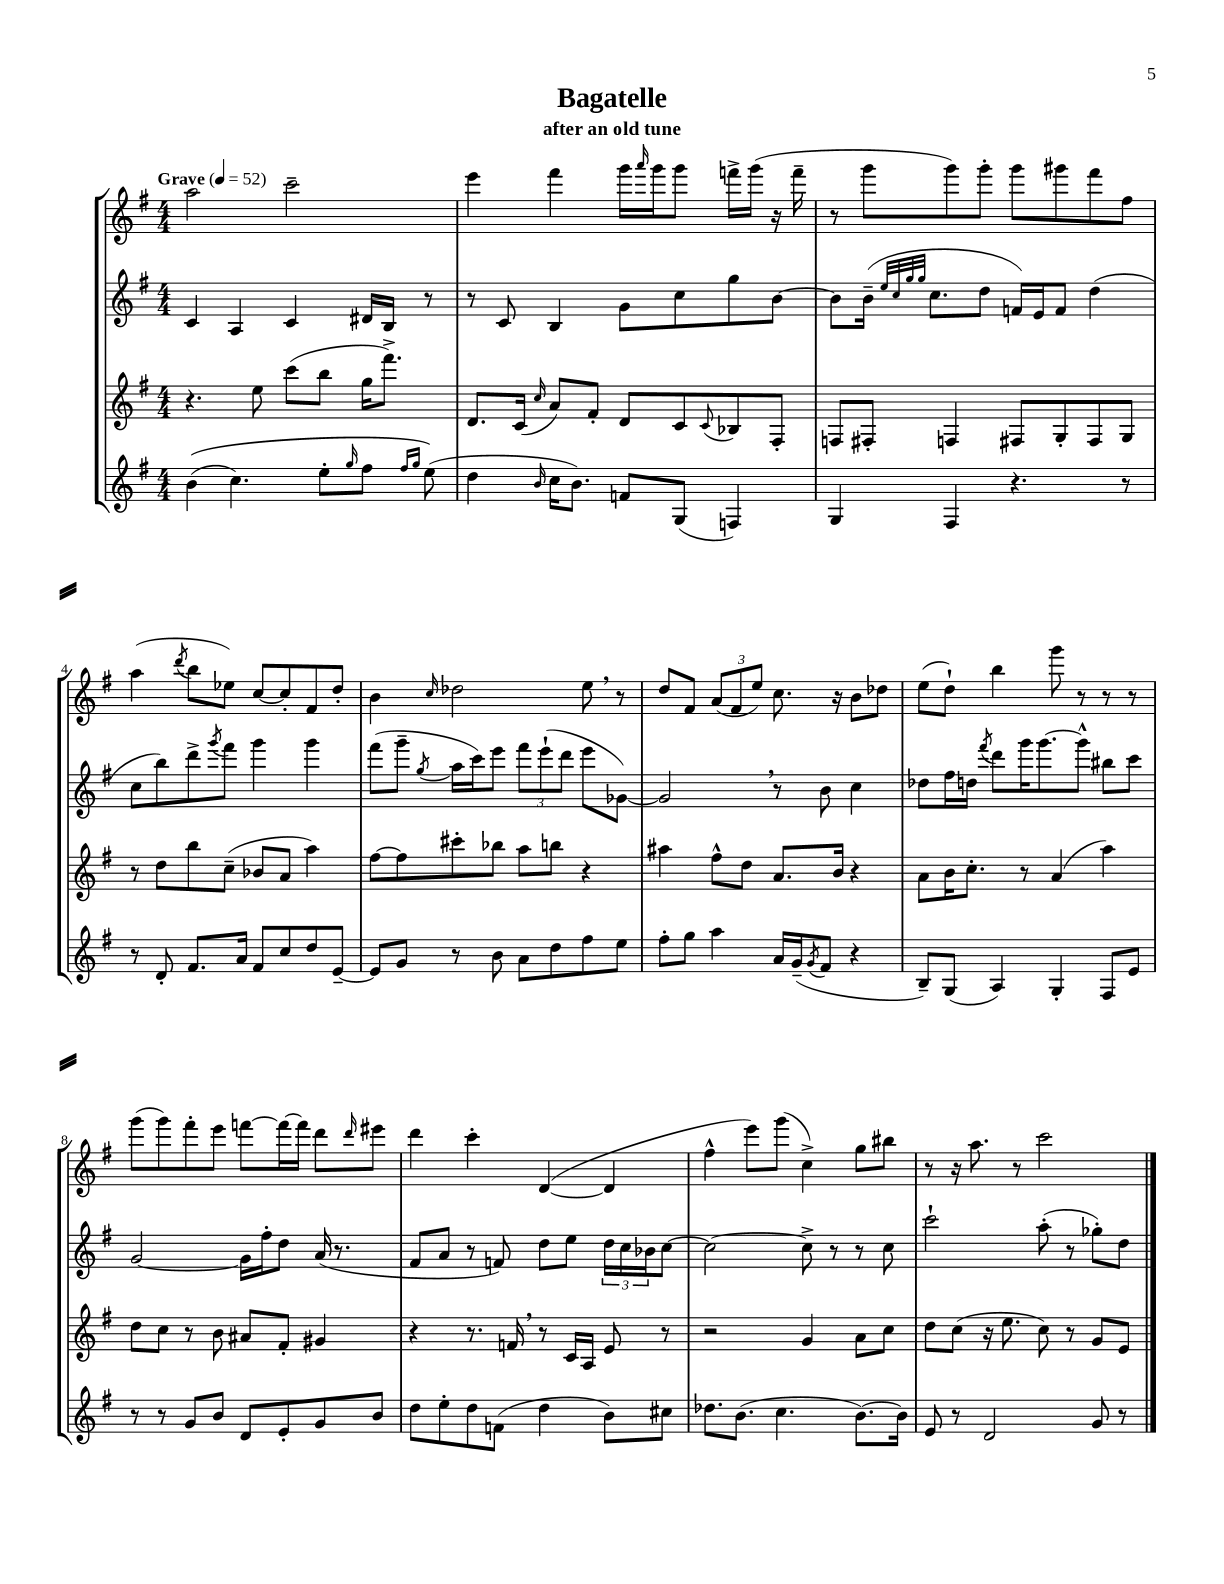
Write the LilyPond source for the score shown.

\header { title = "Bagatelle" subtitle = "after an old tune" }
<<
\new StaffGroup <<
\new Staff = "s0" {
    \clef treble \key g \major \numericTimeSignature \time 4/4 \tempo "Grave" 4 = 52
    a''2 c'''2-- |
    e'''4 fis'''4 g'''16 \grace { a'''16 } g'''16 g'''8 f'''16-> g'''16( r16 f'''16-- |
    r8 g'''8 g'''8) g'''8-. g'''8 gis'''8 fis'''8 fis''8 |
    a''4( \acciaccatura { d'''8 } b''8 ees''8) c''8~ c''8-. fis'8 d''8-. |
    b'4 \grace { c''16 } des''2 e''8 \breathe r8 |
    d''8 fis'8 \tuplet 3/2 { a'8( fis'8 e''8) } c''8. r16 b'8 des''8 |
    e''8( d''8-!) b''4 g'''8 r8 r8 r8 |
    g'''8( g'''8) fis'''8-. e'''8 f'''8~ f'''16~ f'''16 d'''8 \grace { d'''16 } eis'''8 |
    d'''4 c'''4-. d'4~( d'4 |
    fis''4-^ e'''8) g'''8( c''4->) g''8 bis''8 |
    r8 r16 a''8. r8 c'''2 \bar "|." |
}
\new Staff = "s1" {
    \clef treble \key g \major \numericTimeSignature \time 4/4
    c'4 a4 c'4 dis'16 b16 r8 |
    r8 c'8 b4 g'8 c''8 g''8 b'8~ |
    b'8 b'16--( \grace { e''32 c''32 g''32 g''32 } c''8. d''8 f'16) e'16 f'8 d''4( |
    c''8 b''8) d'''8-> \acciaccatura { g'''8 } fis'''8 g'''4 g'''4 |
    fis'''8( g'''8-- \acciaccatura { g''8 } a''16 c'''16) e'''8 \tuplet 3/2 { fis'''8 e'''8-!( d'''8 } e'''8 ges'8~) |
    ges'2 \breathe r8 b'8 c''4 |
    des''8 fis''16 d''16 \acciaccatura { fis'''8 } d'''8 g'''16 g'''8.~ g'''8-^ bis''8 c'''8 |
    g'2~ g'16 fis''16-. d''8 a'16( r8. |
    fis'8 a'8 r8 f'8) d''8 e''8 \tuplet 3/2 { d''16 c''16 bes'16 } c''8~ |
    c''2~ c''8-> r8 r8 c''8 |
    c'''2-! a''8-.( r8 ges''8-.) d''8 \bar "|." |
}
\new Staff = "s2" {
    \clef treble \key g \major \numericTimeSignature \time 4/4
    r4. e''8 c'''8( b''8 g''16 fis'''8.->) |
    d'8. c'16( \grace { c''16 } a'8) fis'8-. d'8 c'8 \appoggiatura { c'8 } bes8 fis8-. |
    f8 fis8-. f4 fis8 g8-. fis8 g8 |
    r8 d''8 b''8 c''8--( bes'8 a'8 a''4) |
    fis''8~ fis''8 cis'''8-. bes''8 a''8 b''8 r4 |
    ais''4 fis''8-^ d''8 a'8. b'16 r4 |
    a'8 b'16 c''8.-. r8 a'4( a''4) |
    d''8 c''8 r8 b'8 ais'8 fis'8-. gis'4 |
    r4 r8. f'16 \breathe r8 c'16 a16 e'8 r8 |
    r2 g'4 a'8 c''8 |
    d''8 c''8( r16 e''8. c''8) r8 g'8 e'8 \bar "|." |
}
\new Staff = "s3" {
    \clef treble \key g \major \numericTimeSignature \time 4/4
    b'4(\( c''4.) e''8-. \grace { g''16 } fis''8 \grace { fis''16 g''16 } e''8(\) |
    d''4 \grace { b'16 } c''16 b'8.) f'8 g8( f4) |
    g4 fis4 r4. r8 |
    r8 d'8-. fis'8. a'16 fis'8 c''8 d''8 e'8~-- |
    e'8 g'8 r8 b'8 a'8 d''8 fis''8 e''8 |
    fis''8-. g''8 a''4 a'16 g'16--( \acciaccatura { g'8 } fis'8 r4 |
    b8--) g8( a4) g4-. fis8 e'8 |
    r8 r8 g'8 b'8 d'8 e'8-. g'8 b'8 |
    d''8 e''8-. d''8 f'8( d''4 b'8) cis''8 |
    des''8. b'8.( c''4. b'8.~) b'16 |
    e'8 r8 d'2 g'8 r8 \bar "|." |
}
>>
>>
